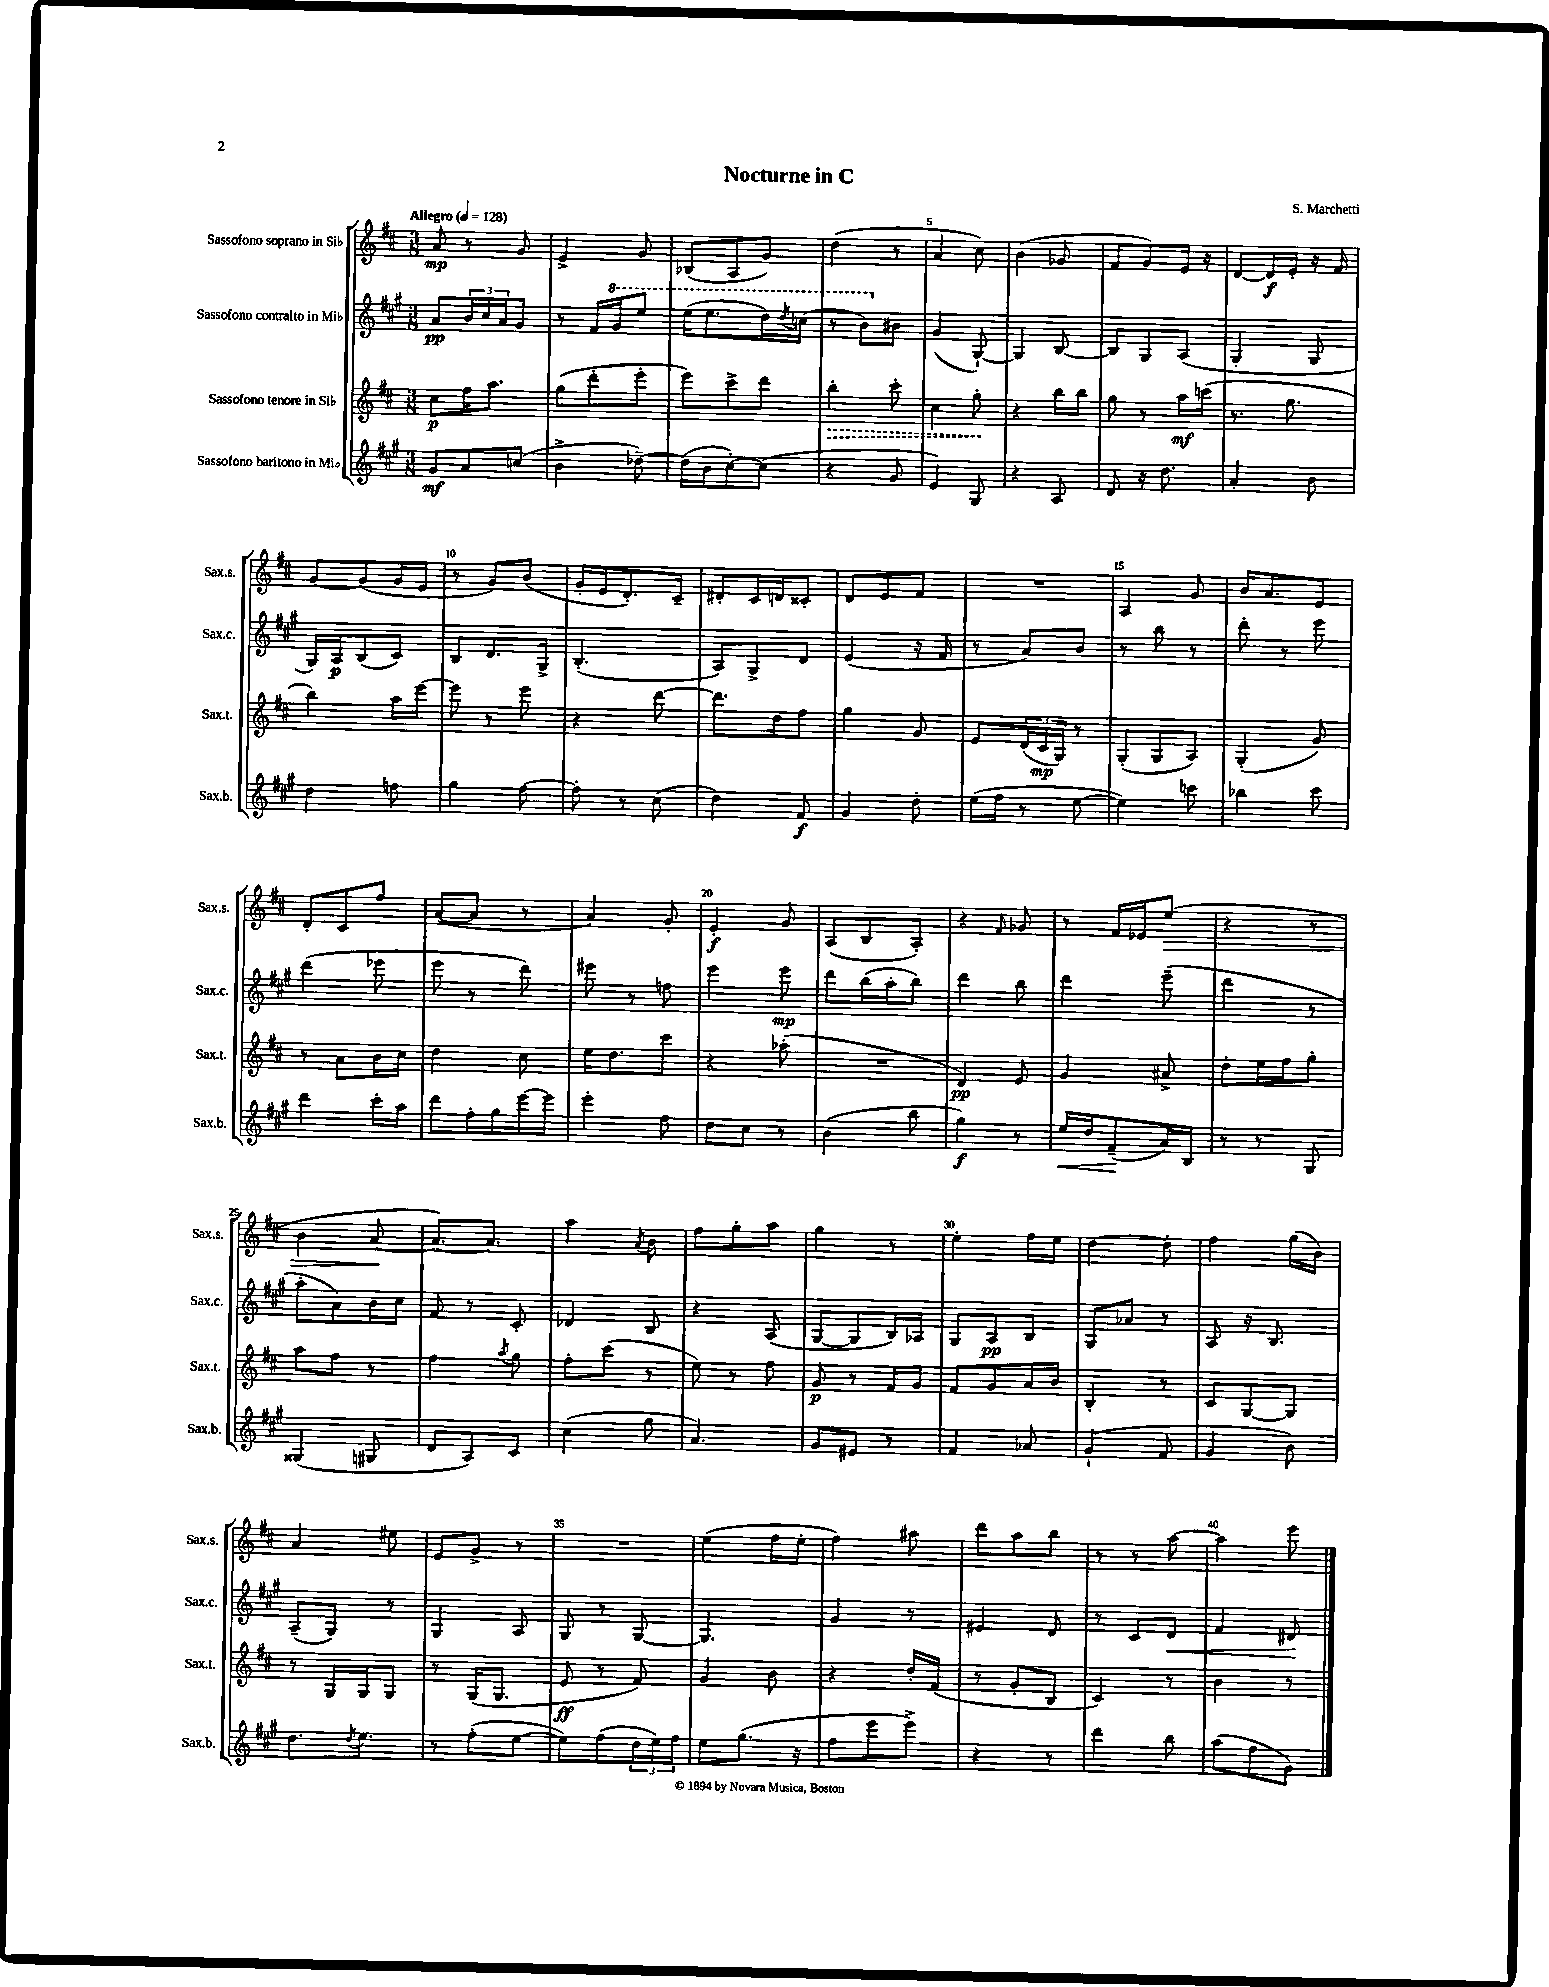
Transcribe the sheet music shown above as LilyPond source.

\header { title = "Nocturne in C" composer = "S. Marchetti" }
<<
\new StaffGroup <<
\new Staff = "s0" \with { instrumentName = "Sassofono soprano in Sib" shortInstrumentName = "Sax.s." } {
    \clef treble \key d \major \numericTimeSignature \time 3/8 \tempo "Allegro" 4 = 128
    a'8\mp r8 g'8 |
    e'4-> g'8 |
    bes8( a8 g'8) |
    d''4( r8 |
    a'4 cis''8) |
    b'4( ges'8 |
    fis'8 g'8) e'16 r16 |
    d'8~ d'16\f e'16-. r16 fis'16 |
    g'8~ g'8( g'16 e'16 |
    r8 g'8) b'8( |
    g'16-. e'16 d'8.-.) cis'16-- |
    dis'8-. cis'16 d'16 cisis'8-. |
    d'8 e'8 fis'8 |
    R4. |
    a4 g'8 |
    b'16 a'8. e'8 |
    d'8-. cis'8 fis''8 |
    a'8~( a'8 r8 |
    a'4) g'8-. |
    e'4-.\f g'8 |
    a8( b8 a8-.) |
    r4 \grace { fis'16 } ges'8 |
    r8 fis'16 ees'16 e''8\>( |
    r4 r8 |
    b'4 a'8~\! |
    a'8.~) a'8. |
    a''4 \acciaccatura { a'8 } b'8 |
    fis''8 g''8-. a''8 |
    g''4 r8 |
    e''4-. fis''16 e''16 |
    d''4~ d''8-. |
    fis''4 g''16( b'16) |
    a'4 eis''8 |
    e'8 g'8-> r8 |
    R4. |
    e''4( fis''16 e''16-. |
    fis''4) ais''8 |
    d'''8 a''8 b''8 |
    r8 r8 a''8~ |
    a''4 e'''8 \bar "|." |
}
\new Staff = "s1" \with { instrumentName = "Sassofono contralto in Mib" shortInstrumentName = "Sax.c." } {
    \clef treble \key a \major \numericTimeSignature \time 3/8
    a'8\pp \tuplet 3/2 { b'16 cis''16 a'16 } gis'8 |
    r8 fis'16 \ottava #1 gis''16 e'''8 |
    e'''16( e'''8. d'''16) \acciaccatura { d'''8 } c'''16( |
    r8 b''8) \ottava #0 bis'8 |
    gis'4( gis8~-!) |
    gis4 b8~ |
    b8 gis8 a8( |
    gis4-. gis8 |
    gis16) a16\p b8( cis'8) |
    b8 d'8. gis16-> |
    b4.-.( |
    a8) gis8-> d'8 |
    e'4( r16 fis'16 |
    r8 a'8) b'8 |
    r8 b''8 r8 |
    d'''8-. r8 e'''8 |
    d'''4( ees'''8 |
    e'''8 r8 d'''8) |
    eis'''8 r8 f''8 |
    e'''4 e'''8\mp |
    d'''8 b''16( a''16-. b''8) |
    d'''4 b''8 |
    d'''4 e'''8--( |
    d'''4 r8 |
    a''8-. a'8) b'16 cis''16 |
    fis'8 r8 cis'8-. |
    des'4 b8 |
    r4 a8( |
    gis8~ gis8 b16) aes16 |
    gis8 a8\pp b8 |
    gis8 aes'8 r8 |
    a8 r16 b8. |
    a8--( gis8) r8 |
    gis4 a8 |
    gis8 r8 gis8~ |
    gis4. |
    gis'4 r8 |
    eis'4 d'8 |
    r8 cis'8 d'8\< |
    fis'4 dis'8\! \bar "|." |
}
\new Staff = "s2" \with { instrumentName = "Sassofono tenore in Sib" shortInstrumentName = "Sax.t." } {
    \clef treble \key d \major \numericTimeSignature \time 3/8
    cis''8\p fis''16 a''8. |
    g''8( d'''8-. e'''8-. |
    e'''8) cis'''8-> d'''8 |
    \once \override Hairpin.style = #'dashed-line b''4-.\> cis'''8-. |
    cis''4 g''8-.\! |
    r4 b''16 b''16 |
    g''8 r8 a''16\mf c'''16( |
    r8. g''8. |
    b''4) a''16 e'''16~ |
    e'''8 r8 e'''8 |
    r4 d'''8~ |
    d'''8. d''16 fis''8 |
    g''4 g'8 |
    e'8 \tuplet 3/2 { d'16( cis'16\mp g16) } r8 |
    g8-.( g8 a8) |
    g4-.( g'8) |
    r8 a'8 b'16 cis''16 |
    d''4 cis''8 |
    e''16 d''8. cis'''8 |
    r4 aes''8-.( |
    R4. |
    d'4\pp) e'8 |
    g'4 ais'8-> |
    d''8-. e''16 fis''16 g''8-. |
    a''8 fis''8 r8 |
    fis''4 \acciaccatura { a''8 } g''8 |
    fis''8-. cis'''8( r8 |
    e''8) r8 fis''8 |
    g'8\p r8 fis'16 g'16 |
    fis'8 g'8 a'16 b'16 |
    b4-. r8 |
    cis'8 g8~ g8 |
    r8 g16 g16 g8 |
    r8 g16( g8. |
    e'8\ff r8 fis'8) |
    g'4 b'8 |
    r4 d''16-. fis'16( |
    r8 g'8-. b8 |
    cis'4) r8 |
    b'4 r8 \bar "|." |
}
\new Staff = "s3" \with { instrumentName = "Sassofono baritono in Mib" shortInstrumentName = "Sax.b." } {
    \clef treble \key a \major \numericTimeSignature \time 3/8
    gis'8\mf a'8 c''8( |
    b'4-> des''8~--) |
    des''16( b'16 cis''8~-.) cis''8( |
    r4 gis'8 |
    e'4) gis8 |
    r4 a8 |
    d'8 r16 d''8. |
    a'4-. b'8 |
    d''4 f''8 |
    gis''4 fis''8~ |
    fis''8-. r8 cis''8( |
    d''4) fis'8\f |
    gis'4 d''8-. |
    e''16( fis''16 r8 e''8~ |
    e''4) c'''8 |
    bes''4 cis'''8 |
    d'''4 cis'''16-. a''16 |
    d'''8 fis''16-. gis''16 e'''16~ e'''16 |
    e'''4-. fis''8 |
    d''8 cis''8 r8 |
    b'4( b''8 |
    gis''4\f) r8 |
    e''16\< d''16 fis'8--\!( a'16) b16 |
    r8 r8 gis8 |
    gisis4( gis8 |
    d'8 a8) cis'8 |
    cis''4( gis''8 |
    a'4.) |
    gis'8 eis'8 r8 |
    fis'4 aes'8 |
    gis'4-!( fis'8 |
    gis'4 b'8) |
    d''8. \acciaccatura { d''8 } e''8. |
    r8 fis''8-.( e''8~ |
    e''8) fis''8( \tuplet 3/2 { d''16 e''16) fis''16 } |
    e''8 gis''8.( r16 |
    fis''8 e'''8 e'''8->) |
    r4 r8 |
    d'''4 b''8 |
    a''8( fis''8 gis'8) \bar "|." |
}
>>
>>
\layout { \context { \Score \override BarNumber.break-visibility = ##(#f #t #t) barNumberVisibility = #(every-nth-bar-number-visible 5) } }
